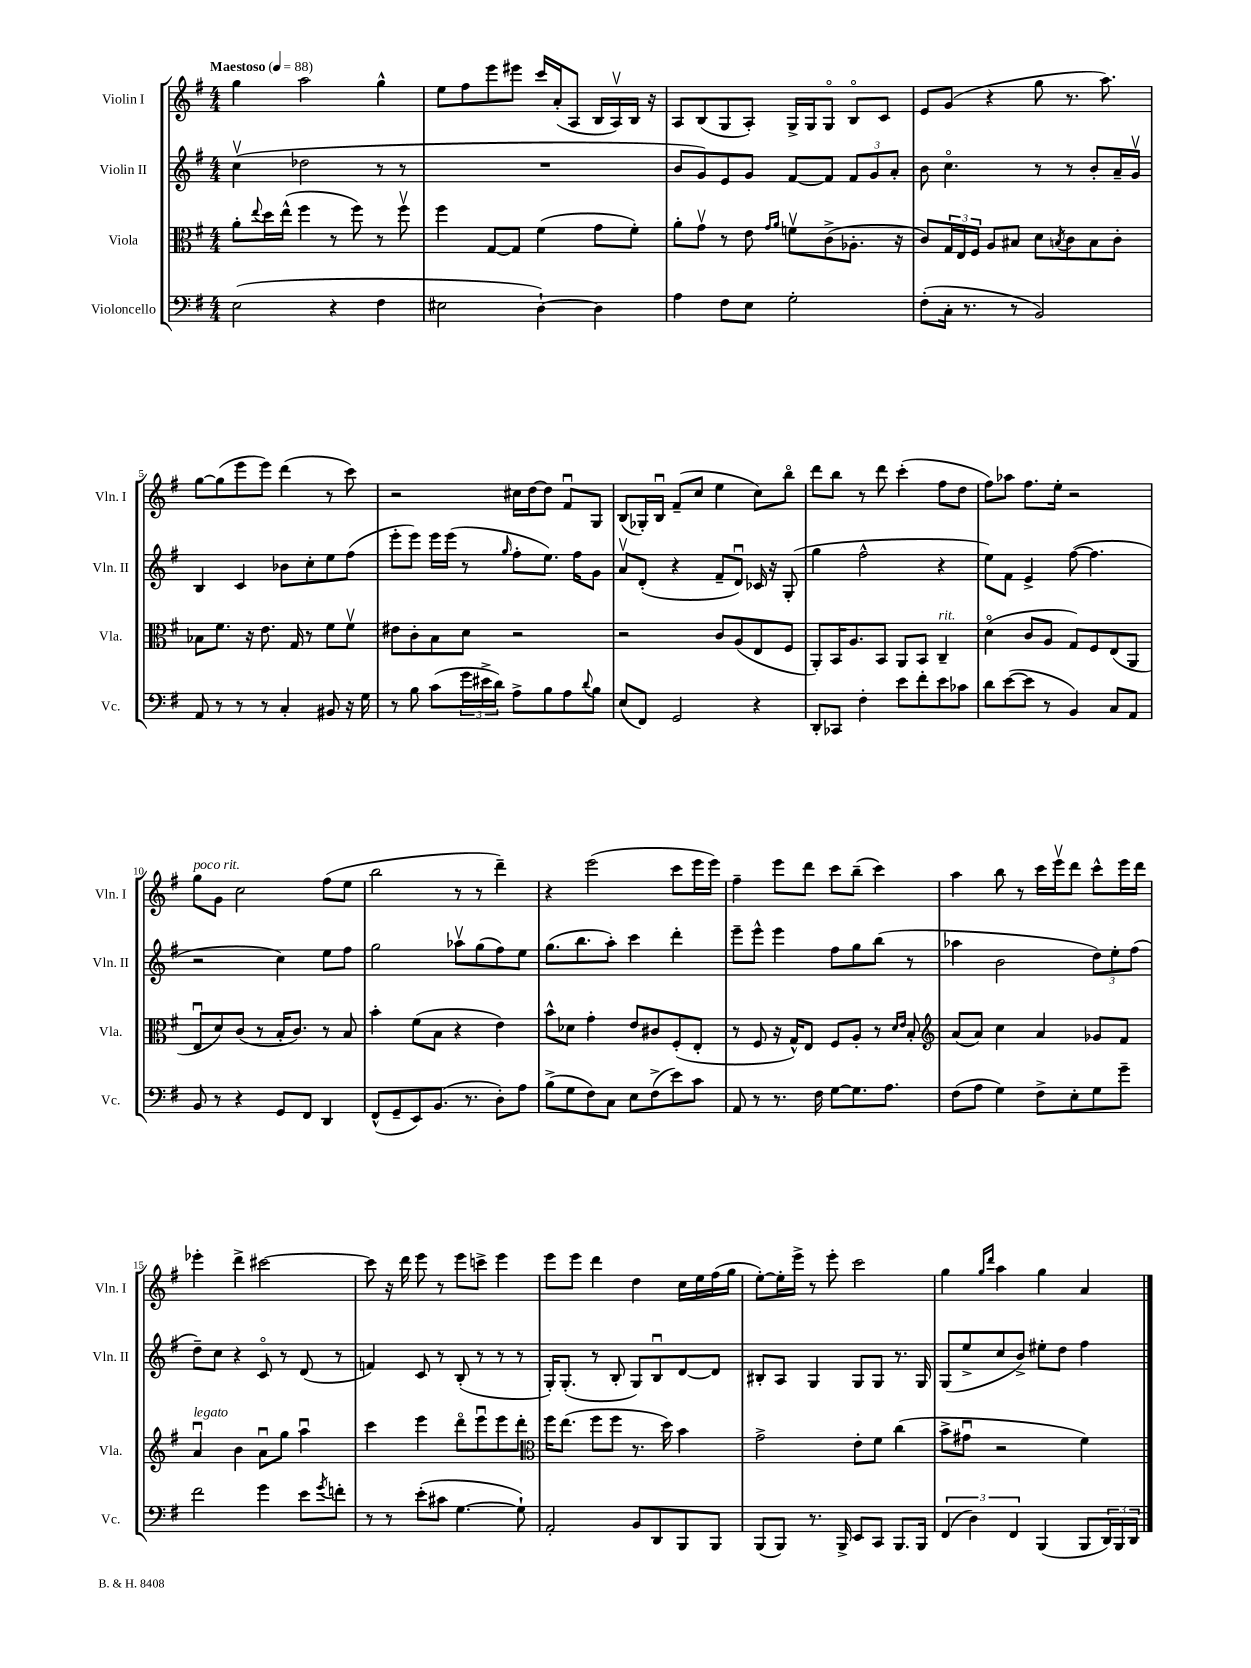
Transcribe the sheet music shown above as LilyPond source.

<<
\new StaffGroup <<
\new Staff = "s0" \with { instrumentName = "Violin I" shortInstrumentName = "Vln. I" } {
    \clef treble \key g \major \numericTimeSignature \time 4/4 \tempo "Maestoso" 4 = 88
    g''4 a''2 g''4-^ |
    e''8 fis''8 e'''8 eis'''8 c'''16 a'16-.( a8 b16 a16\upbow) b16 r16 |
    a8 b8( g8 a8-.) g16-> g16 g8\flageolet b8\flageolet c'8 |
    e'8 g'8( r4 g''8 r8. a''8.) |
    g''8~ g''8( e'''8 e'''8) d'''4( r8 c'''8) |
    r2 cis''16 d''16~ d''8 fis'8\downbow g8 |
    b8( ges16-.) b16\downbow fis'8--( c''8 e''4 c''8) b''8\flageolet |
    d'''8 b''8 r8 d'''8 c'''4-.( fis''8 d''8 |
    fis''8) aes''8 fis''8. e''16-. r2 |
    g''8^\markup { \italic "poco rit." } g'8 c''2 fis''8( e''8 |
    b''2 r8 r8 d'''4--) |
    r4 e'''2( c'''8 e'''16 e'''16) |
    fis''4-- e'''8 d'''8 c'''8 b''8--( c'''4) |
    a''4 b''8 r8 c'''16 e'''16\upbow d'''8 c'''8-^ e'''16 d'''16 |
    ees'''4-. d'''4-> cis'''2~ |
    cis'''8 r16 d'''16 e'''8 r8 e'''8 c'''8-> e'''4 |
    e'''8 e'''8 d'''4 d''4 c''16 e''16 fis''16( g''16 |
    e''8~-.) e''16-. e'''16-> r8 e'''8-. c'''2 |
    g''4 \grace { g''16 d'''16 } a''4 g''4 a'4 \bar "|." |
}
\new Staff = "s1" \with { instrumentName = "Violin II" shortInstrumentName = "Vln. II" } {
    \clef treble \key g \major \numericTimeSignature \time 4/4
    c''4\upbow( des''2 r8 r8 |
    R1 |
    b'8 g'8) e'8 g'8 fis'8~ fis'8 \tuplet 3/2 { fis'8 g'8 a'8-. } |
    b'8 c''4.\flageolet r8 r8 b'8-. a'16-- g'16\upbow |
    b4 c'4 bes'8 c''8-. e''8 fis''8( |
    e'''8-. e'''8) e'''16 e'''16( r8 \grace { g''16 } fis''8-. e''8.) fis''16 g'8 |
    a'8\upbow d'8-.( r4 fis'8-- d'8\downbow) ces'16 r16 g8-.( |
    g''4 fis''2-^ r4 |
    e''8) fis'8 e'4-> fis''8~( fis''4. |
    r2 c''4) e''8 fis''8 |
    g''2 aes''8\upbow g''8( fis''8) e''8 |
    g''8.( b''8. a''8-.) c'''4 d'''4-. |
    e'''8-- e'''8-^ e'''4 fis''8 g''8 b''8( r8 |
    aes''4 b'2 \tuplet 3/2 { d''8) e''8-. fis''8( } |
    d''8--) c''8 r4 c'8\flageolet r8 d'8( r8 |
    f'4) c'8 r8 b8-.( r8 r8 r8 |
    g16-.) g8.-.( r8 b8-. g8) b8\downbow d'8~ d'8 |
    bis8-. a8 g4 g8 g8 r8. g16 |
    g8( e''8-> c''8 b'8->) eis''8-. d''8 fis''4 \bar "|." |
}
\new Staff = "s2" \with { instrumentName = "Viola" shortInstrumentName = "Vla." } {
    \clef alto \key g \major \numericTimeSignature \time 4/4
    a'8-. \appoggiatura { e''8 } d''16 e''16-^( fis''4 r8 fis''8) r8 fis''8\upbow |
    fis''4 g8~ g8 fis'4( g'8 fis'8-.) |
    a'8-. g'8\upbow r8 e'8 \grace { g'16 a'16 } f'8\upbow c'8->( aes8.-. r16 |
    c'8) \tuplet 3/2 { g16 e16 fis16 } a8 bis8 d'8 \acciaccatura { b8 } c'8 b8 c'8-. |
    bes8 fis'8. r16 e'8. g16 r8 fis'8 fis'8\upbow |
    eis'8 c'8-. b8 d'8 r2 |
    r2 c'8 a8( e8 fis8 |
    a,8-.) b,16 a8. b,8 a,8 b,8 c4--^\markup { \italic "rit." } |
    d'4\flageolet( c'8 a8 g8) fis8 e8( a,8 |
    e8\downbow d'8) c'8( r8 b16-. c'8.) r8 b8 |
    b'4-. fis'8( b8 r4 e'4) |
    b'8-^ des'8 g'4-. e'8 cis'8 fis8-.( e8-. |
    r8 fis8 r16 g16-^) e8 fis8 a8-. r8 \grace { d'16 e'16 } b8-. |
    \clef treble a'8( a'8) c''4 a'4 ges'8 fis'8 |
    a'4\downbow^\markup { \italic "legato" } b'4 a'8\downbow g''8 a''4\downbow |
    c'''4 e'''4 d'''8\flageolet e'''8\downbow e'''8 d'''8-. |
    \clef alto fis''16 e''8.( fis''8 fis''8 r8. d''16) b'4 |
    g'2-> e'8-. fis'8 c''4( |
    b'8-> gis'8\downbow r2 fis'4) \bar "|." |
}
\new Staff = "s3" \with { instrumentName = "Violoncello" shortInstrumentName = "Vc." } {
    \clef bass \key g \major \numericTimeSignature \time 4/4
    e2( r4 fis4 |
    eis2 d4~-!) d4 |
    a4 fis8 e8 g2-. |
    fis8-.( c16-. r8. r8 b,2) |
    a,8 r8 r8 r8 c4-. bis,8 r16 g16 |
    r8 b8 c'8( \tuplet 3/2 { g'16 eis'16-> d'16) } a8-> b8 a8 \appoggiatura { d'8 } b8 |
    e8( fis,8) g,2 r4 |
    d,8-. ces,8 fis4-. e'8 fis'8-. e'8 ces'8 |
    d'8 e'8~( e'8 r8 b,4) c8 a,8 |
    b,8 r8 r4 g,8 fis,8 d,4 |
    fis,8-^( g,8-- e,8) b,8.( r8. d8-.) a8 |
    b8->( g8 fis8) c8 e8 fis8->( e'8) c'8 |
    a,8 r8 r8. fis16 g8~ g8. a8. |
    fis8( a8 g4) fis8-> e8-. g8 g'8-- |
    fis'2 g'4 e'8 \acciaccatura { g'8 } f'8-. |
    r8 r8 e'8-.( cis'8 g4.~ g8-!) |
    a,2-. b,8 d,8 b,,8 b,,8 |
    b,,8( b,,8) r8. b,,16-> e,8 c,8 b,,8. b,,16 |
    \tuplet 3/2 { fis,4( d4) fis,4 } b,,4( b,,8 \tuplet 3/2 { d,16) b,,16 d,16 } \bar "|." |
}
>>
>>
